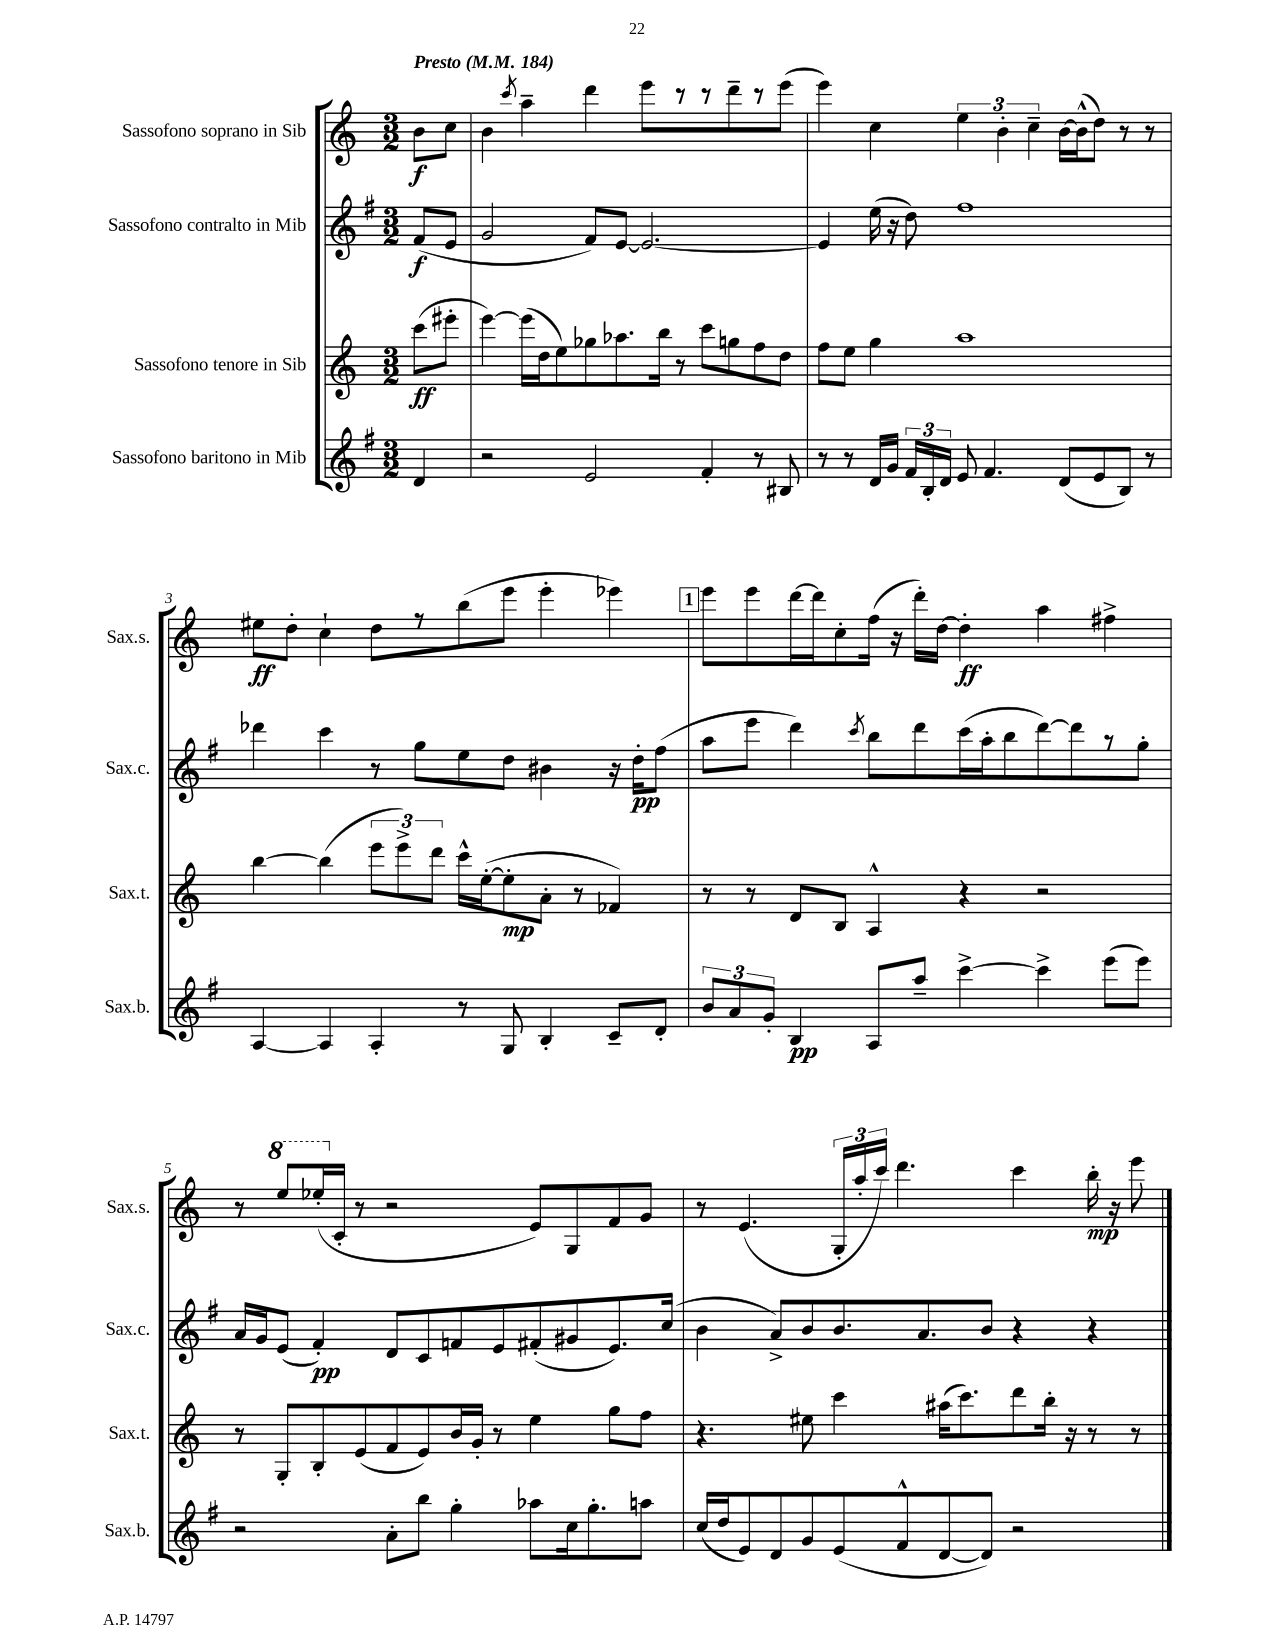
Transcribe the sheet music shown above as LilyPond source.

<<
\new StaffGroup <<
\new Staff = "s0" \with { instrumentName = "Sassofono soprano in Sib" shortInstrumentName = "Sax.s." } {
    \clef treble \key c \major \numericTimeSignature \time 3/2 \partial 4 \tempo "Presto" 4 = 184
    \autoBeamOff b'8[\f c''8] |
    b'4 \acciaccatura { c'''8 } a''4-- d'''4 e'''8[ r8 r8 d'''8-- r8 e'''8]( |
    e'''4) c''4 \tuplet 3/2 { e''4 b'4-. c''4-- } b'16[~ b'16-^( d''8]) r8 r8 |
    eis''8[\ff d''8]-. c''4-! d''8[ r8 b''8( e'''8] e'''4-. ees'''4) |
    \mark \markup { \box "1" } e'''8[ e'''8 d'''16~ d'''16 c''8-. f''16]( r16 d'''16[-.) d''16]~ d''4-.\ff a''4 fis''4-> |
    r8 \ottava #1 e'''8[ ees'''16-.( \ottava #0 c'16]-. r8 r2 e'8[) g8 f'8 g'8] |
    r8 e'4.( \tuplet 3/2 { g16[-. a''16-. c'''16]) } d'''4. c'''4 b''16-.\mp r16 e'''8 \bar "|." |
}
\new Staff = "s1" \with { instrumentName = "Sassofono contralto in Mib" shortInstrumentName = "Sax.c." } {
    \clef treble \key g \major \numericTimeSignature \time 3/2 \partial 4
    \autoBeamOff fis'8[\f( e'8] |
    g'2 fis'8[) e'8]~ e'2.~ |
    e'4 e''16( r16 d''8) fis''1 |
    des'''4 c'''4 r8 g''8[ e''8 d''8] bis'4 r16 d''16[-.\pp fis''8]( |
    \mark \markup { \box "1" } a''8[ e'''8] d'''4) \acciaccatura { c'''8 } b''8[ d'''8 c'''16( a''16-. b''8 d'''8~) d'''8 r8 g''8]-. |
    a'16[ g'16 e'8]( fis'4-.\pp) d'8[ c'8 f'8 e'8 fis'8-.( gis'8 e'8.) c''16]( |
    b'4 a'8[->) b'8 b'8. a'8. b'8] r4 r4 \bar "|." |
}
\new Staff = "s2" \with { instrumentName = "Sassofono tenore in Sib" shortInstrumentName = "Sax.t." } {
    \clef treble \key c \major \numericTimeSignature \time 3/2 \partial 4
    \autoBeamOff c'''8[\ff( eis'''8]-. |
    e'''4~) e'''16[( d''16 e''8) ges''8 aes''8. b''16] r8 c'''8[ g''8 f''8 d''8] |
    f''8[ e''8] g''4 a''1 |
    b''4~ b''4( \tuplet 3/2 { e'''8[ e'''8->) d'''8] } c'''16[-^ e''16~-.( e''8-.\mp a'8]-. r8 fes'4) |
    \mark \markup { \box "1" } r8 r8 d'8[ b8] a4-^ r4 r2 |
    r8 g8[-. b8-. e'8( f'8 e'8) b'16 g'16]-. r8 e''4 g''8[ f''8] |
    r4. eis''8 c'''4 ais''16[( c'''8.) d'''8 b''16]-. r16 r8 r8 \bar "|." |
}
\new Staff = "s3" \with { instrumentName = "Sassofono baritono in Mib" shortInstrumentName = "Sax.b." } {
    \clef treble \key g \major \numericTimeSignature \time 3/2 \partial 4
    \autoBeamOff d'4 |
    r2 e'2 fis'4-. r8 bis8 |
    r8 r8 d'16[ g'16] \tuplet 3/2 { fis'16[ b16-. d'16] } e'8 fis'4. d'8[( e'8 b8]) r8 |
    a4~ a4 a4-. r8 g8 b4-. c'8[-- d'8]-. |
    \mark \markup { \box "1" } \tuplet 3/2 { b'8[ a'8 g'8]-. } b4\pp a8[ a''8]-- c'''4~-> c'''4-> e'''8[( e'''8]) |
    r2 a'8[-. b''8] g''4-. aes''8[ c''16 g''8.-. a''8] |
    c''16[( d''16 e'8) d'8 g'8 e'8( fis'8-^ d'8~ d'8]) r2 \bar "|." |
}
>>
>>
